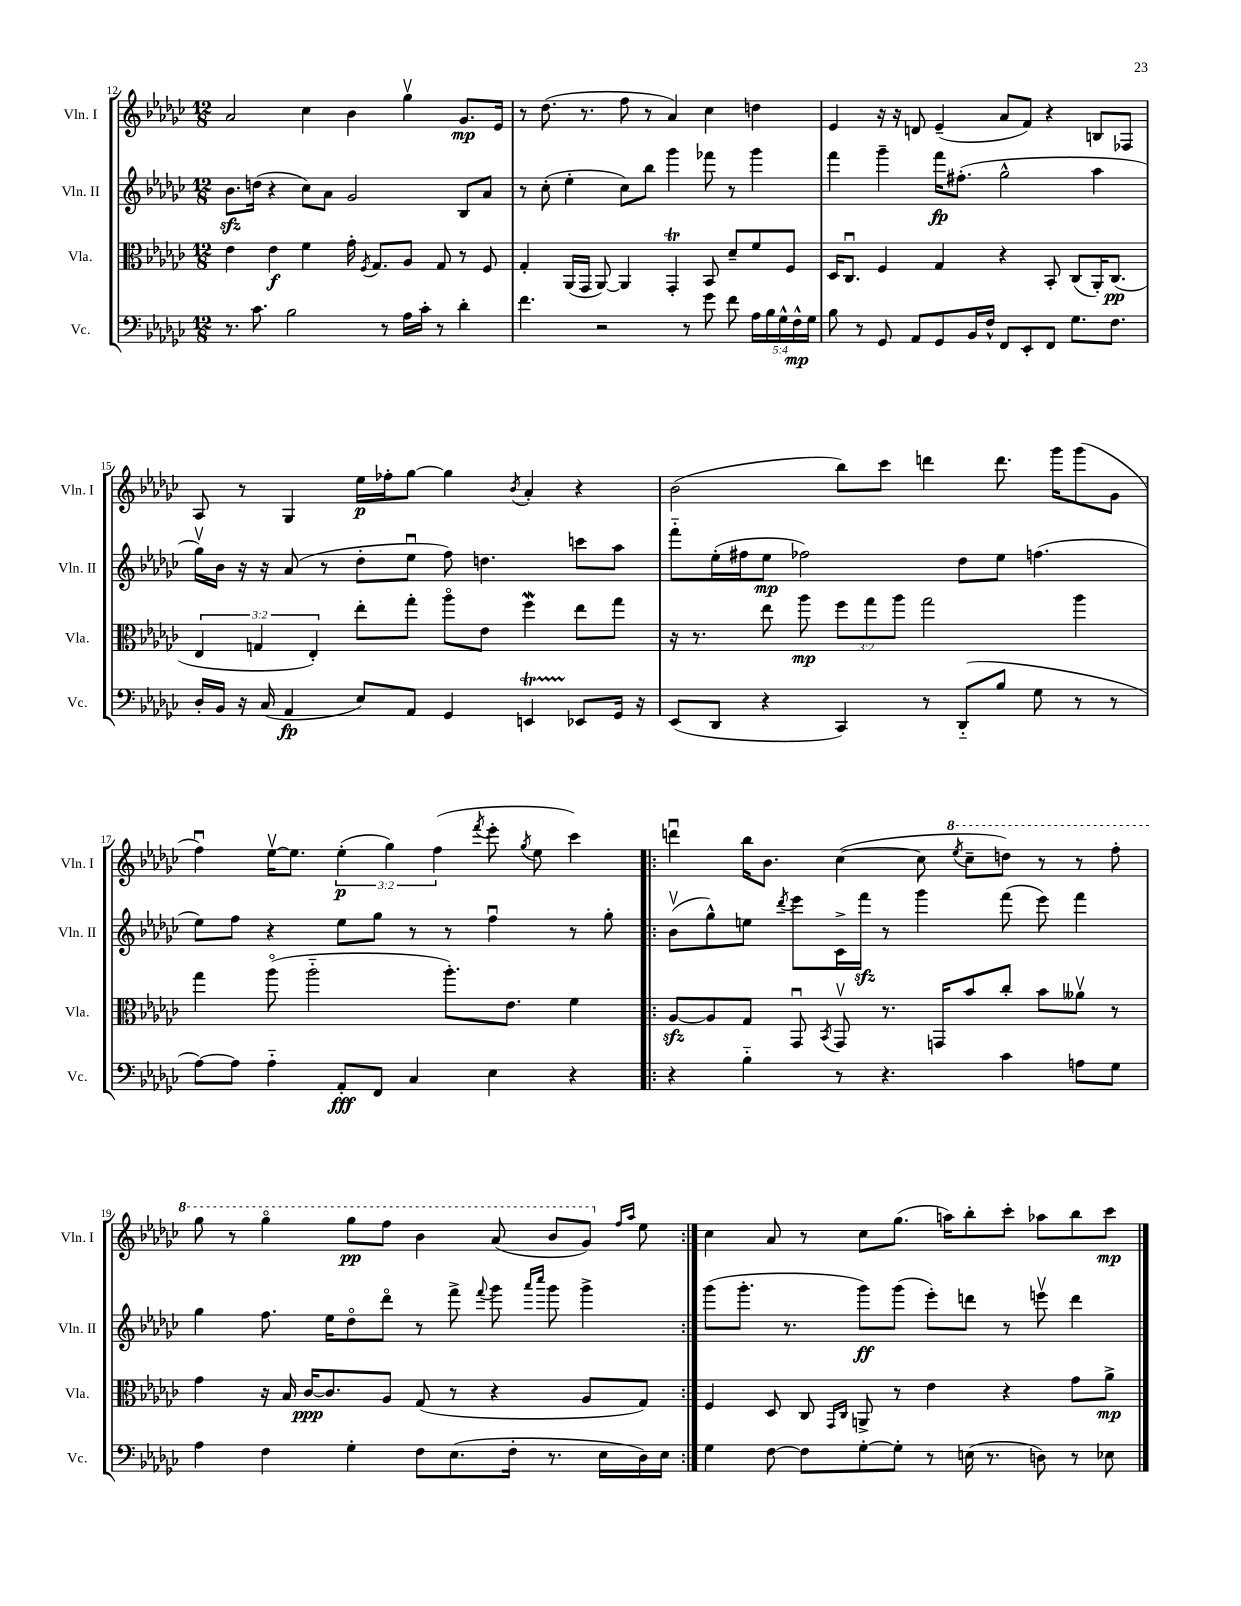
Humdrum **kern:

**kern	**kern	**kern	**kern
*staff4	*staff3	*staff2	*staff1
*clefF4	*clefC3	*clefG2	*clefG2
*k[b-e-a-d-g-c-]	*k[b-e-a-d-g-c-]	*k[b-e-a-d-g-c-]	*k[b-e-a-d-g-c-]
*M12/8	*M12/8	*M12/8	*M12/8
8.r	4e-	8.b-	2a-
8.c-	.	(16dd	.
.	4e-	4r	.
2B-	.	.	.
.	4f	8cc-)	4cc-
.	.	8a-	.
.	16g-'	2g-	4b-
.	8qF	.	.
.	8.G-	.	.
8r	.	.	.
16A-	8A-	.	4gg-v
16c-'	.	.	.
8r	8G-	.	.
4d-'	8r	8B-	8.g-
.	8F	8a-	.
.	.	.	16e-
=	=	=	=
4.f	4G-'	8r	8r
.	.	(8cc-'	(8.dd-
.	(16AA-	4ee-'	.
.	16GG-	.	8.r
2r	[8AA-)	.	.
.	4AA-]	8cc-)	8ff
.	.	8bb-	8r
.	4GG-'	4ggg-	4a-)
8r	.	.	.
8g-	8BB-	8fff-	4cc-
8f	8d-~	8r	.
20A-	8f	4ggg-	4dd
20B-	.	.	.
20G-^^	.	.	.
.	8F	.	.
20F^^	.	.	.
20G-	.	.	.
=	=	=	=
8B-	16D-	4fff	4e-
.	8.C-u	.	.
8r	.	.	.
8GG-	4F	4ggg-~	16r
.	.	.	16r
8AA-	.	.	8d
8GG-	4G-	16fff	(4e-~
.	.	(8.ff#'	.
16BB-	.	.	.
16F^^	.	.	.
8FF	4r	2gg-^^	8a-
8EE-'	.	.	8f)
8FF	8BB-'	.	4r
8.G-	(8C-	.	.
.	16AA-')	4aa-	8B
8.F	(8.C-	.	.
.	.	.	8F-
=	=	=	=
16D-'	6E-	16gg-v)	8A-
16BB-	.	16b-	.
16r	.	16r	8r
.	6G	.	.
(16C-	.	16r	.
4AA-	.	(8a-	4G-
.	6E-')	.	.
.	.	8r	.
8E-)	8ee-'	8dd-'	16ee-
.	.	.	16ff-'
8AA-	8gg-'	8ee-u	[8gg-
4GG-	8aa-o	8ff)	4gg-]
.	8e-	4.dd	.
.	.	.	8qb-
4EE	4ff	.	4a-'
8EE-	8ee-	8ccc	4r
16GG-	8gg-	8aa-	.
16r	.	.	.
=	=	=	=
(8EE-	16r	8fff'~	(2b-
.	8.r	.	.
8DD-	.	(16ee-'	.
.	.	16ff#	.
4r	8ee-	8ee-	.
.	8aa-	2ff-)	.
4CC-)	12ff	.	8bb-)
.	12gg-	.	.
.	.	.	8ccc-
.	12aa-	.	.
8r	2gg-	.	4ddd
(8DD-'~	.	8dd-	.
8B-	.	8ee-	8.ddd
8G-	.	(4.ff	.
.	.	.	16ggg-
8r	4aa-	.	(8ggg-
8r	.	.	8g-
=	=	=	=
[8A-)	4gg-	8ee-)	4ffu)
8A-]	.	8ff	.
4A-'~	(8aa-o	4r	[16ee-v
.	.	.	8.ee-]
.	2aa-'~	.	.
8AA-'	.	8ee-	(6ee-'
8FF	.	8gg-	.
.	.	.	6gg-)
4C-	.	8r	.
.	.	.	(6ff
.	8.aa-')	8r	.
.	.	.	8qfff
4E-	.	4ffu	8eee-'
.	8.e-	.	.
.	.	.	8qgg-
.	.	.	8ee-
4r	4f	8r	4ccc-)
.	.	8gg-'	.
=!|:	=!|:	=!|:	=!|:
4r	[8A-	(8b-v	4dddu
.	8A-]	8gg-^^)	.
4B-'~	8G-	8ee	16bb-
.	.	.	8.b-
.	.	8qddd-	.
.	8GG-u	8eee-	.
.	8qBB-	.	.
8r	8GG-v	16c-^	([4cc-
.	.	16fff	.
4.r	8.r	8r	.
.	.	4ggg-	8cc-]
.	16GG	.	.
.	.	.	8qeee-
.	8b-	.	8ccc-~
4c-	8cc-'	(8fff	8ddd)
.	8b-	8eee-)	8r
8A	8a--v	4fff	8r
8G-	8r	.	8fff'
=	=	=	=
4A-	4g-	4gg-	8ggg-
.	.	.	8r
4F	16r	8.ff	4ggg-o
.	16B-	.	.
.	[16c-	.	.
.	8.c-]	16ee-	.
4G-'	.	8dd-o	8ggg-
.	8A-	8ddd-o	8fff
8F	(8G-	8r	4bb-
(8.E-	8r	8fff^	.
.	.	8qqfff	.
.	4r	8ggg-	(8aa-
16F'	.	.	.
.	.	16qqaaa-	.
.	.	16qqcccc-	.
8.r	.	8ggg-	8bb-
.	8A-	4ggg-^	8gg-)
16E-	.	.	.
.	.	.	16qqff
.	.	.	16qqaa-
16D-)	8G-)	.	8ee-
16E-	.	.	.
=:|!	=:|!	=:|!	=:|!
4G-	4F	(8ggg-	4cc-
.	.	8.ggg-'	.
[8F	8D-	.	8a-
.	.	8.r	.
8F]	8C-	.	8r
.	16qqGG-	.	.
.	16qqC-	.	.
[8G-'	8AA^	8ggg-)	8cc-
8G-']	8r	(8ggg-	(8.gg-
8r	4e-	8eee-')	.
.	.	.	16aa)
(16E	.	8ddd	8bb-'
8.r	.	.	.
.	4r	8r	8ccc-'
8D)	.	8eeev	8aa-
8r	8g-	4ddd	8bb-
8E-	8a-^	.	8ccc-
==	==	==	==
*-	*-	*-	*-
